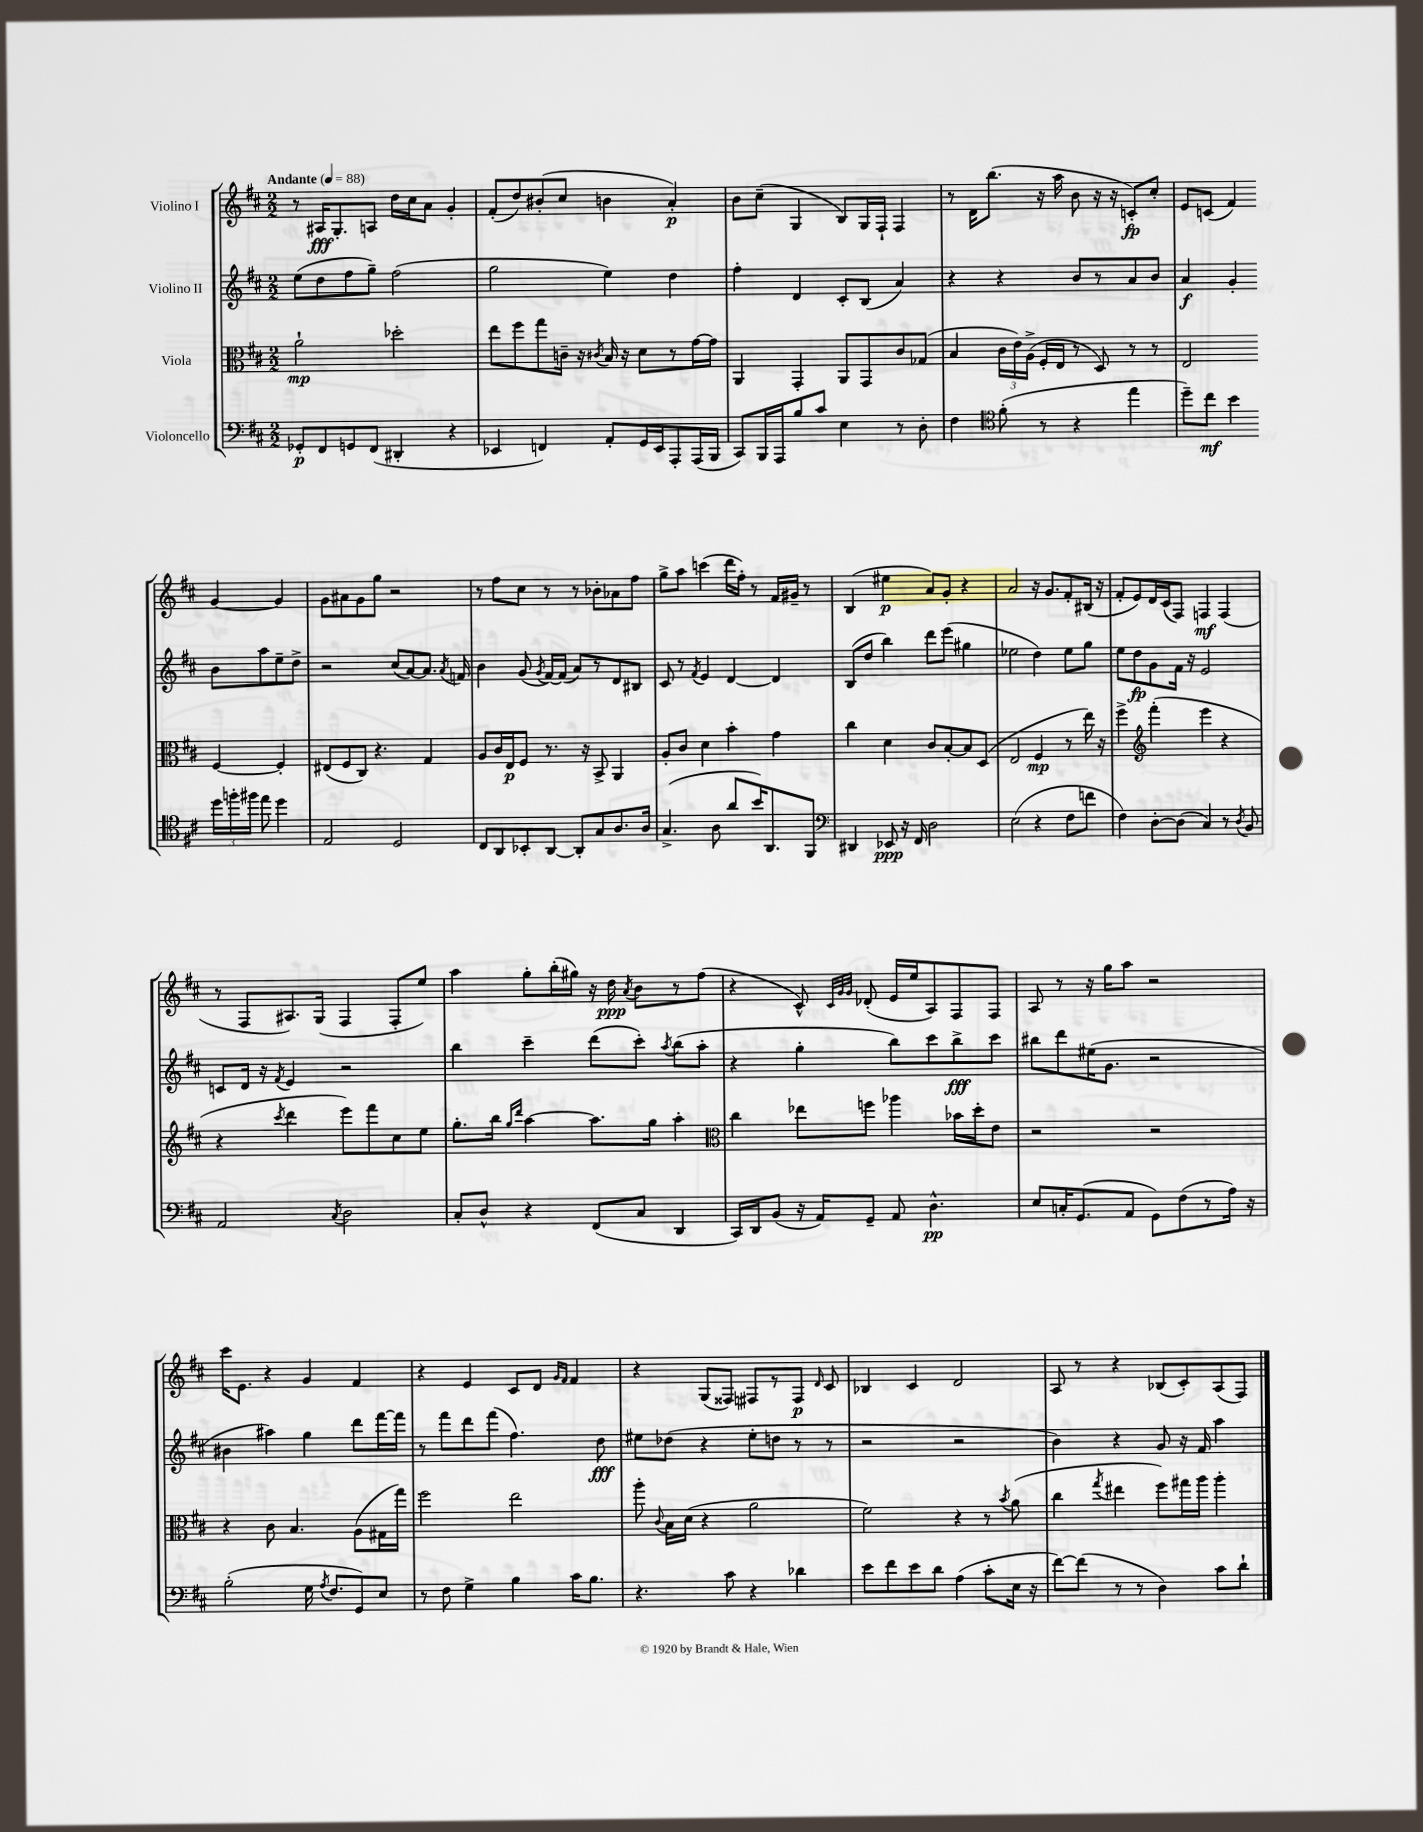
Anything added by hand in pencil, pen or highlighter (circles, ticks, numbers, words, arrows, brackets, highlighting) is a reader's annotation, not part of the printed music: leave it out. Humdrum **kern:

**kern	**kern	**kern	**kern
*staff4	*staff3	*staff2	*staff1
*clefF4	*clefC3	*clefG2	*clefG2
*k[f#c#]	*k[f#c#]	*k[f#c#]	*k[f#c#]
*M2/2	*M2/2	*M2/2	*M2/2
*MM88	*MM88	*MM88	*MM88
8GG-'	2a`	(8ee	8r
8FF#	.	8dd	16A#
.	.	.	8.G'
8GG	.	8ff#	.
(8FF#	.	8gg~)	8A
4DD#'	2dd-'	(2ff#	16dd
.	.	.	16cc#
.	.	.	8a
4r	.	.	4g'
=	=	=	=
4EE-	8ee	2gg	(8f#'
.	8ff#	.	8dd)
4FF)	8gg	.	(8b#'
.	16c~	.	8cc#
.	16r	.	.
.	8qc#	.	.
8AA'	16B	4ee)	4b
.	16r	.	.
16GG	8d	.	.
16EE-	.	.	.
8AAA'	8r	4dd	4a')
(16AAA	[16g	.	.
16BBB	16g]	.	.
=	=	=	=
8CC#)	4AA	4ff#'	8b
16BBB	.	.	(8cc#~
16AAA	.	.	.
8B	4GG'	4d	4G
8c#	.	.	.
4E	8AA	8c#'	8B)
.	8GG	(8B	16G
.	.	.	16F#`
8r	8c#	4a)	4F#
8D'	(8G-	.	.
=	=	=	=
4F#	4B	4r	8r
.	.	.	16d
.	.	.	(8.bb
*clefC4	*	*	*
(8f#'	24c#	4r	.
.	24e)	.	.
.	(24A^	.	.
8r	16F#'	.	16r
.	16E	.	16aa
4r	8r	8b	8b
.	8D)	8r	16r
.	.	.	16r
4ee	8r	8a	8c')
.	8r	8b	8cc#'
=	=	=	=
8dd~)	2E	4a	8e
8cc#	.	.	(8c
4b	.	4g'	4f#)
24dd	[4F#	8b	[4g
24ff'	.	.	.
24ff#	.	.	.
8ee	.	8aa	.
4dd	4F#']	8ee~	4g]
.	.	8dd^	.
=	=	=	=
2E	(8E#	2r	8g
.	8F#	.	8a#
.	8C#)	.	8g
.	4.r	.	8gg
2D	.	(8cc#	2r
.	.	[8a)	.
.	4G	8.a]	.
.	.	8qa	.
.	.	16f	.
=	=	=	=
8C#	8A	4b	8r
8AA	16c#	.	8ff#
.	16E	.	.
8BB-'	8F#	(8g	8cc#
.	.	8qg	.
[8AA	8.r	[16f#)	8r
.	.	(16f#]	.
8AA']	.	8a)	8r
.	16r	.	.
8G	8BB^	8r	8b-'
8.A	4AA	8d	8a-
.	.	8B#	8ff#
16A	.	.	.
=	=	=	=
(4.G^	8A'	8c#	8gg^
.	8c#	8r	8aa
.	.	8qf#	.
.	4d	4e	(4ccc
8A	.	.	.
8a	4b'	[4d	16ddd
.	.	.	16ff#')
16b)	.	.	8r
8.AA	.	.	.
.	4g	4d]	16f#
.	.	.	16g#~
8FF#	.	.	8r
=	=	=	=
*clefF4	*	*	*
4DD#	4cc#	(8B	(4B
.	.	8dd	.
8EE-	4d	4bb)	4ee#
16r	.	.	.
16FF#	.	.	.
2D	8c#	8ddd	8a)
.	[8B'	(8eee	8g'
.	8B]	4gg#	4r
.	(8D	.	.
=	=	=	=
(2E	2E	2ee-	2a
4r	4F#	4dd)	16r
.	.	.	8.g
8F#	8r	8ee-	8f#'
8f	16ee)	8gg	(16B#
.	16r	.	16r
=	=	=	=
4F#)	4ff#^	8ee	8f#'
.	.	8dd	8e)
*	*clefG2	*	*
[8D'	(4fff#'	8g	16d
.	.	.	(16c#
(8D]	.	16f#	8F#)
.	.	16r	.
4C#)	4eee	2e	4F
8r	4r	.	(4F
8qD	.	.	.
8BB	.	.	.
=	=	=	=
2AA	4r	8c	8r
.	.	16d	8F#
.	.	16r	.
.	8qccc#	8qf#	.
.	4ddd	4e	8.A#)
.	.	.	(16G
8qC#	.	.	.
2D	8eee)	2r	4F#
.	8fff#	.	.
.	8cc#	.	8F#'
.	8ee	.	8ee)
=	=	=	=
8C#'	8.gg'	4bb	4aa
8D^^	.	.	.
.	16bb	.	.
.	16qqgg	.	.
.	16qqddd	.	.
4r	[4aa	4ccc#~	8gg'
.	.	.	(16bb'
.	.	.	16gg#)
(8FF#	8.aa]	(8ddd	16r
.	.	.	16dd
.	.	.	8qa
8C#	.	8ccc#')	8b
.	16gg	.	.
.	.	8qaa	.
4DD	4aa'	(8bb	8r
.	.	8aa'	(8ff#
=	=	=	=
*	*clefC3	*	*
16CC#)	4cc#	4r	4r
16DD	.	.	.
(8BB	.	.	.
16r	8ee-	4gg'	8c#^^)
16AA)	.	.	.
.	.	.	32qqc#
.	.	.	32qqg
.	.	.	32qqg
8GG~	8ff	.	(8d-'
8AA	4aa-	8bb)	16e
.	.	.	16ee
4.D^^	.	8ccc#	8A)
.	16b-	8bb^	8F#
.	16dd'	.	.
.	8e	8ccc#	8F#
=	=	=	=
8E	2r	8bb#	8A
16C'	.	8ddd	8r
(8.GG	.	.	.
.	.	(16ee#	16r
.	.	8.g	16gg
8AA	.	.	8aa
8GG)	2r	2r	2r
(8F#	.	.	.
8r	.	.	.
16A)	.	.	.
16r	.	.	.
=	=	=	=
(2B'	4r	4b#	16ccc#
.	.	.	8.e
.	8c#	4aa#)	4r
.	4.B	.	.
16G	.	4gg	4g
8qA	.	.	.
8.F#	.	.	.
8GG)	(8A	8ddd	4f#
8E	16G#	[16fff#	.
.	16gg)	16fff#]	.
=	=	=	=
8r	2ff#	8r	4r
8F#	.	8fff#	.
4G^	.	8ddd	4e
.	.	(8fff#	.
4B	2ee	4.ff#)	8c#
.	.	.	8d
.	.	.	16qqg
.	.	.	16qqf#
16c#	.	.	4f#
8.B	.	.	.
.	.	8dd	.
=	=	=	=
4.r	8aa'	8ee#	4r
.	8qqc#	.	.
.	16B	(8dd-	.
.	(16d	.	.
.	4r	4r	(8G
8c#	.	.	8F##)
4r	2a	8ee#'	8F#
.	.	8dd	8r
4d-	.	8r	8F#
.	.	.	16qqd
.	.	8r	8c#
=	=	=	=
8e	2f#)	2r	4B-
8f#	.	.	.
8e	.	.	4c#
8d	.	.	.
(4A	4r	2r	2d
8c#'	8r	.	.
.	8qb	.	.
16E	(8a	.	.
16r	.	.	.
=	=	=	=
[8f#)	4cc#	4b)	8A
(8f#]	.	.	8r
.	8qgg	.	.
8r	4ee#	4r	4r
8r	.	.	.
4D)	8ff#)	8g	(8B-
.	16gg#	16r	8c#')
.	16aa	16f#	.
8c#	4aa'	4aa	(8A
8d`	.	.	8F#)
==	==	==	==
*-	*-	*-	*-
